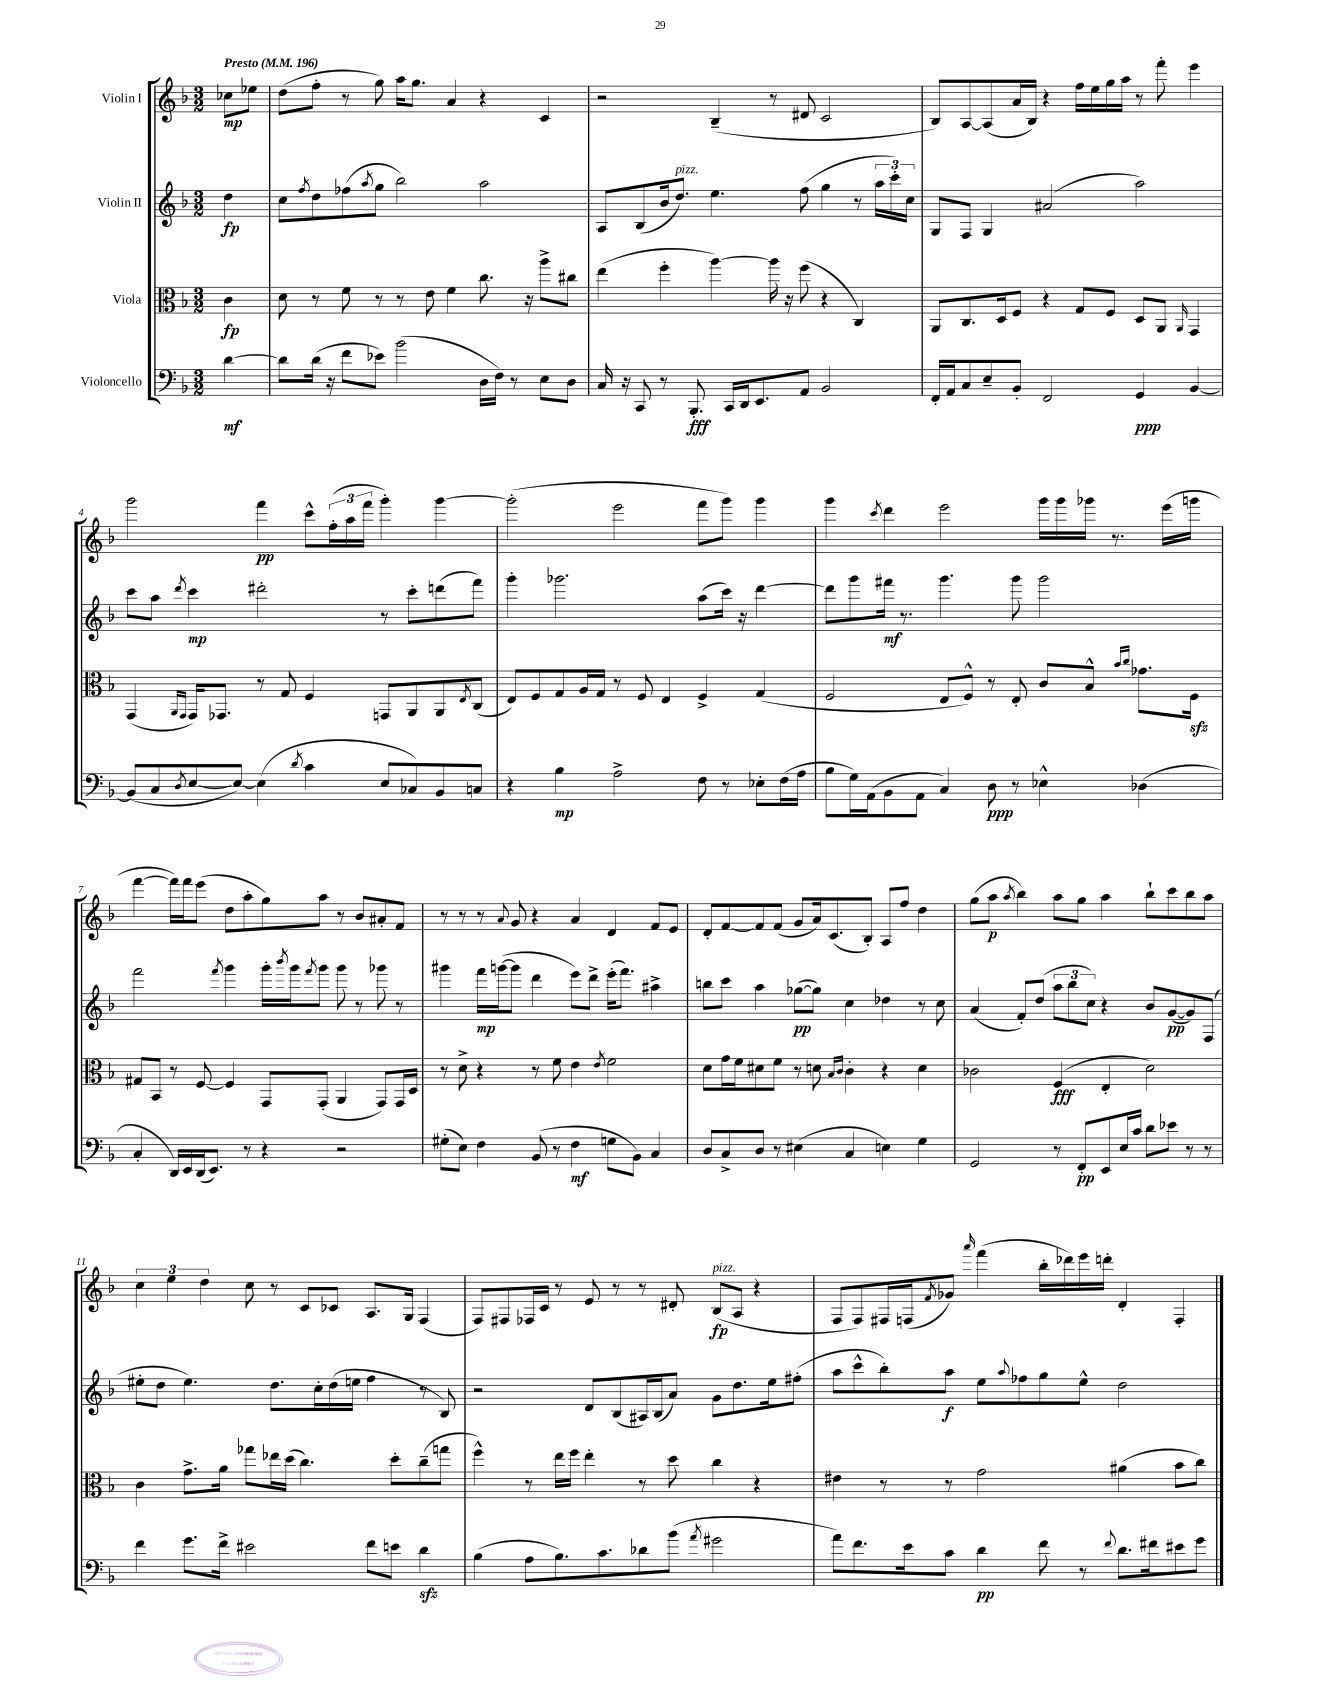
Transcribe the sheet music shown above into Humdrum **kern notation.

**kern	**dynam	**kern	**dynam	**kern	**dynam	**kern	**dynam
*part4	*part4	*part3	*part3	*part2	*part2	*part1	*part1
*staff4	*staff4	*staff3	*staff3	*staff2	*staff2	*staff1	*staff1
*I"Violoncello	*	*I"Viola	*	*I"Violin II	*	*I"Violin I	*
*clefF4	*	*clefC3	*	*clefG2	*	*clefG2	*
*k[b-]	*	*k[b-]	*	*k[b-]	*	*k[b-]	*
*M3/2	*	*M3/2	*	*M3/2	*	*M3/2	*
*MM196	*	*MM196	*	*MM196	*	*MM196	*
=	=	=	=	=	=	=	=
!	!	!	!	!	!	!LO:TX:a:B:t=Presto	!
[4d\	mf	4c\	fp	4dd\	fp	8cc-X\L	mp
.	.	.	.	.	.	8ee-X\J	.
=1	=1	=1	=1	=1	=1	=1	=1
8d\L]	.	8d\	.	8cc\L	.	(8dd\L	.
.	.	.	.	8qff/	.	.	.
(16d\Jk	.	8r	.	8dd\	.	8ff'\J	.
16r	.	.	.	.	.	.	.
8f\L	.	8f\	.	(8ff-X\	.	8r	.
.	.	.	.	8qaa/	.	.	.
8e-X\J)	.	8r	.	8gg\J	.	8gg\)	.
(2b-\	.	8r	.	2bb-\)	.	16aa\KL	.
.	.	.	.	.	.	8.gg\J	.
.	.	8e\	.	.	.	.	.
.	.	4f\	.	.	.	4a/	.
16D\LL	.	8.cc\	.	2aa\	.	4r	.
16F\JJ)	.	.	.	.	.	.	.
8r	.	.	.	.	.	.	.
.	.	16r	.	.	.	.	.
8E\L	.	8aa^\L	.	.	.	4c/	.
8D\J	.	8cc#X\J	.	.	.	.	.
=2	=2	=2	=2	=2	=2	=2	=2
16C/	.	(4ee\	.	8A/L	.	2r	.
16r	.	.	.	.	.	.	.
8CC/	.	.	.	(8B-/	.	.	.
8r	.	4ff'\	.	16b-/k	.	.	.
!	!	!	!	!LO:TX:a:i:t=pizz.	!	!	!
.	.	.	.	8.dd/J)	.	.	.
8.BBB-'/	fff	.	.	.	.	.	.
.	.	[4aa\)	.	4.ee\	.	(4B-~/	.
16CC/LL	.	.	.	.	.	.	.
16DD/J	.	.	.	.	.	.	.
8.EE/	.	.	.	.	.	.	.
.	.	16aa\]	.	.	.	8r	.
.	.	16r	.	.	.	.	.
8AA/J	.	(8ff\	.	(8ff\	.	8d#X/	.
2BB-/	.	4r	.	4gg\	.	2c/	.
.	.	4C/)	.	8r	.	.	.
.	.	.	.	24aa\LL	.	.	.
.	.	.	.	24ccc'\)	.	.	.
.	.	.	.	24cc\JJ	.	.	.
=3	=3	=3	=3	=3	=3	=3	=3
16FF'/LL	.	8AA/L	.	8G/L	.	8B-/L)	.
16AA/J	.	.	.	.	.	.	.
8C/	.	8.C/	.	8F/J	.	[8A/	.
8E~/	.	.	.	4G/	.	(8A/]	.
.	.	16D/k	.	.	.	.	.
8BB-'/J	.	8F/J	.	.	.	16a/L	.
.	.	.	.	.	.	16B-/JJ)	.
2FF/	.	4r	.	(2a#X/	.	4r	.
.	.	8G/L	.	.	.	16ff\LL	.
.	.	.	.	.	.	16ee\	.
.	.	8F/J	.	.	.	16gg\	.
.	.	.	.	.	.	16aa\JJ	.
4GG/	ppp	8D/L	.	2aa\)	.	8r	.
.	.	8AA/J	.	.	.	8fff'\	.
.	.	16qqAA/	.	.	.	.	.
[4BB-/	.	4GG/	.	.	.	4eee\	.
!!LO:LB:g=z
=4	=4	=4	=4	=4	=4	=4	=4
(8BB-/L]	.	(4GG/	.	8ccc\L	.	2ggg\	.
8C/	.	.	.	8aa\J	.	.	.
.	.	16qqAA/LL	.	.	.	.	.
8qD/	.	16qqGG/JJ	.	8qddd/	.	.	.
[8E/	.	16GG/KL)	.	4ccc\	mp	.	.
.	.	8.GG-X/J	.	.	.	.	.
8E/J_)	.	.	.	.	.	.	.
(4E\]	.	8r	.	2ddd#X'\	.	4fff\	pp
.	.	8G/	.	.	.	.	.
8qd/	.	.	.	.	.	.	.
4c\	.	4F/	.	.	.	8ccc^^\L	.
.	.	.	.	.	.	(24ff'\L	.
.	.	.	.	.	.	24aa\	.
.	.	.	.	.	.	24fff\JJ	.
8E/L	.	8GGn/L	.	8r	.	4ggg'\)	.
8C-X/)	.	8AA/	.	8ccc'\L	.	.	.
8BB-/	.	8AA/	.	(8dddn\	.	[4ggg\	.
.	.	8qE/	.	.	.	.	.
8Cn/J	.	(8C/J	.	8fff\J)	.	.	.
=5	=5	=5	=5	=5	=5	=5	=5
4r	.	8E/L)	.	4ggg'\	.	(2ggg'\]	.
.	.	8F/	.	.	.	.	.
4B-\	mp	8G/	.	2.ggg-X\	.	.	.
.	.	16A/L	.	.	.	.	.
.	.	16G/JJ	.	.	.	.	.
2A^\	.	8r	.	.	.	2eee\	.
.	.	8F/	.	.	.	.	.
.	.	4E/	.	.	.	.	.
8F\	.	4F^/	.	(8aa\L	.	8fff\L	.
8r	.	.	.	16ccc\Jk)	.	8ggg\J)	.
.	.	.	.	16r	.	.	.
8E-X'\L	.	(4G/	.	[4ddd\	.	4ggg\	.
(16F\L	.	.	.	.	.	.	.
16A\JJ	.	.	.	.	.	.	.
=6	=6	=6	=6	=6	=6	=6	=6
8B-\L	.	2F/	.	8ddd\L]	.	4ggg\	.
16G\L)	.	.	.	8ggg\	.	.	.
(16AA\J	.	.	.	.	.	.	.
.	.	.	.	.	.	8qccc/	.
8BB-\	.	.	.	16fff#X\Jk	mf	4ddd\	.
.	.	.	.	8.r	.	.	.
8AA\J	.	.	.	.	.	.	.
4C/)	.	8E/L	.	4.ggg\	.	2eee\	.
.	.	8F^^/J)	.	.	.	.	.
8D\	ppp	8r	.	.	.	.	.
8r	.	8E'/	.	8ggg\	.	.	.
4E-X^^\	.	8c/L	.	2ggg\	.	16ggg\LL	.
.	.	.	.	.	.	16ggg\	.
.	.	8B-^^/J	.	.	.	16ggg-X\JJ	.
.	.	.	.	.	.	8.r	.
.	.	16qqb-/LL	.	.	.	.	.
.	.	16qqcc/JJ	.	.	.	.	.
(4D-X\	.	8.g-X\L	.	.	.	.	.
.	.	.	.	.	.	(16eee\LL	.
.	.	16Fzz\Jk	.	.	.	16gggn\JJ	.
!!LO:LB:g=z
=7	=7	=7	=7	=7	=7	=7	=7
4C'/	.	8G#X/L	.	2fff\	.	[4fff\	.
.	.	8BB-/J	.	.	.	.	.
16DD/LL)	.	8r	.	.	.	16fff\LL])	.
16EE/	.	.	.	.	.	16fff\J	.
(16DD/J	.	[8F/	.	.	.	(8eee\J	.
8.EE/J)	.	.	.	.	.	.	.
.	.	.	.	8qfff/	.	.	.
.	.	4F/]	.	4ggg\	.	8dd\L	.
8r	.	.	.	.	.	8aa'\	.
4r	.	8GG/L	.	16ggg'\LL	.	8gg\)	.
.	.	.	.	8qbbb-/	.	.	.
.	.	.	.	16ggg\J	.	.	.
.	.	.	.	8qfff/	.	.	.
.	.	(8GG'/J	.	8ggg\J	.	8aa\J	.
2r	.	4AA/	.	8ggg\	.	8r	.
.	.	.	.	8r	.	8b-/L	.
.	.	8GG/L)	.	8ggg-X\	.	8a#X'/	.
.	.	16GG/L	.	8r	.	8f/J	.
.	.	16D/JJ	.	.	.	.	.
=8	=8	=8	=8	=8	=8	=8	=8
(8G#X'\L	.	8r	.	4ggg#X\	.	8r	.
8E\J)	.	8d^\	.	.	.	8r	.
4F\	.	4r	.	16fff\LL	mp	8r	.
.	.	.	.	([16gggn\J	.	.	.
.	.	.	.	.	.	8qqa/	.
.	.	.	.	8ggg\J]	.	8g/	.
(8BB-/	.	8r	.	4ddd\	.	4r	.
8r	.	8f\	.	.	.	.	.
4F\	mf	4e\	.	8eee\L)	.	4a/	.
.	.	.	.	8ddd^\J	.	.	.
.	.	8qe/	.	.	.	.	.
8Gn\L	.	2f\	.	(16eee'\KL	.	4d/	.
.	.	.	.	8.fff\J)	.	.	.
8BB-\J)	.	.	.	.	.	.	.
4C/	.	.	.	4aa#X^\	.	8f/L	.
.	.	.	.	.	.	8e/J	.
=9	=9	=9	=9	=9	=9	=9	=9
8D/L	.	8d\L	.	8bbn\L	.	8d'/L	.
8C^/	.	16g\L	.	8ccc\J	.	[8f/	.
.	.	16f\J	.	.	.	.	.
8D/J	.	8d#X\	.	4aa\	.	8f/]	.
8r	.	8f\J	.	.	.	(8f/J	.
(4E#X\	.	8r	.	([8gg-X\L	pp	8g/L	.
.	.	8dn\	.	8gg-\J])	.	16a/k)	.
.	.	.	.	.	.	(8.c/	.
.	.	16qqB-/LL	.	.	.	.	.
.	.	16qqc/JJ	.	.	.	.	.
4C/	.	4c'\	.	4cc\	.	.	.
.	.	.	.	.	.	8B-'/J)	.
4En\)	.	4r	.	4dd-X\	.	8A/L	.
.	.	.	.	.	.	8ff/J	.
4G\	.	4d\	.	8r	.	4dd\	.
.	.	.	.	8cc\	.	.	.
=10	=10	=10	=10	=10	=10	=10	=10
2GG/	.	2c-X\	.	(4a/	.	(8gg\L	.
.	.	.	.	.	.	8aa\J	p
.	.	.	.	.	.	8qaa/	.
.	.	.	.	8f'/L)	.	4bb-\)	.
.	.	.	.	(8dd/J	.	.	.
8r	.	(4F/	fff	12aa\L	.	8aa\L	.
.	.	.	.	12bb-\	.	.	.
8FF'/L	pp	.	.	.	.	8gg\J	.
.	.	.	.	12cc\J)	.	.	.
8EE/	.	4E'/	.	4r	.	4aa\	.
16E/L	.	.	.	.	.	.	.
16c/JJ	.	.	.	.	.	.	.
8d\L	.	2d\)	.	8b-/L	.	8bb-`\L	.
8e-X\J	.	.	.	([8g/	pp	8ccc\	.
8r	.	.	.	8g/])	.	8bb-\	.
8r	.	.	.	(8F/J	.	8aa\J	.
!!LO:LB:g=z
=11	=11	=11	=11	=11	=11	=11	=11
4f\	.	4c\	.	8ee#X'\L	.	6cc\	.
.	.	.	.	8dd\J	.	.	.
.	.	.	.	.	.	6ee\	.
8.g\L	.	8.g^\L	.	4.ee#\)	.	.	.
.	.	.	.	.	.	6dd\	.
16f^\Jk	.	16a\Jk	.	.	.	.	.
2e#X\	.	8gg-X\L	.	.	.	8cc\	.
.	.	16ee-X\L	.	8.dd\L	.	8r	.
.	.	(16dd\JJ	.	.	.	.	.
.	.	4.cc\)	.	.	.	8c/L	.
.	.	.	.	16cc'\L	.	.	.
.	.	.	.	(16dd\	.	8c-X/J	.
.	.	.	.	16een\JJ	.	.	.
8f\L	.	.	.	4ff\	.	8.A/L	.
8en\J	.	8dd'\L	.	.	.	.	.
.	.	.	.	.	.	16G/Jk	.
4dzz\	.	(8cc~\	.	8r	.	(4F/	.
.	.	8ggn\J	.	8B-/)	.	.	.
=12	=12	=12	=12	=12	=12	=12	=12
(4B-\	.	4ff^^\)	.	2r	.	8F/L)	.
.	.	.	.	.	.	8F#X/	.
8A\L	.	8r	.	.	.	16F-X/L	.
.	.	.	.	.	.	16c/JJ	.
8.B-\)	.	16ee\LL	.	.	.	8r	.
.	.	16ff\JJ	.	.	.	.	.
.	.	4ee'\	.	8d/L	.	8e/	.
8.c\	.	.	.	.	.	.	.
.	.	.	.	(8B-/	.	8r	.
8d-X\	.	8r	.	16A#X/L)	.	8r	.
.	.	.	.	(16B-/J	.	.	.
(8b-\J	.	8dd\	.	8a/J)	.	8d#X'/	.
8qa/	.	.	.	.	.	.	.
!	!	!	!	!	!	!LO:TX:a:i:t=pizz.	!
2g#X\	.	4cc\	.	8g\L	.	(8B-/L	fp
.	.	.	.	8.dd\	.	8A/J	.
.	.	4r	.	.	.	4r	.
.	.	.	.	16ee\k	.	.	.
.	.	.	.	(8ff#X'\J	.	.	.
=13	=13	=13	=13	=13	=13	=13	=13
8a\L)	.	4e#X\	.	8aa\L	.	8F/L	.
8.f\	.	.	.	8ccc^^\	.	8F/)	.
.	.	8r	.	8bb-'\)	.	16F#X/L	.
16e\k	.	.	.	.	.	(16Fn/J	.
.	.	.	.	.	.	8qf/	.
8c\J	.	8r	.	8aa\J	f	8g-X/J)	.
.	.	.	.	.	.	16qqaaa/	.
4d\	pp	2g\	.	8ee\L	.	(4fff\	.
.	.	.	.	8qqaa/	.	.	.
.	.	.	.	8ff-X\	.	.	.
8f\	.	.	.	8gg\	.	16bb-'\LL	.
.	.	.	.	.	.	16ddd-X\)	.
8r	.	.	.	8ee^^\J	.	16eee\	.
.	.	.	.	.	.	16dddn'\JJ	.
8qqf/	.	.	.	.	.	.	.
8.d\L	.	(4a#X\	.	2dd\	.	4d'/	.
16f#X\k	.	.	.	.	.	.	.
8e#X\	.	8b-\L	.	.	.	4F'/	.
8g\J	.	8cc\J)	.	.	.	.	.
==	==	==	==	==	==	==	==
*-	*-	*-	*-	*-	*-	*-	*-
